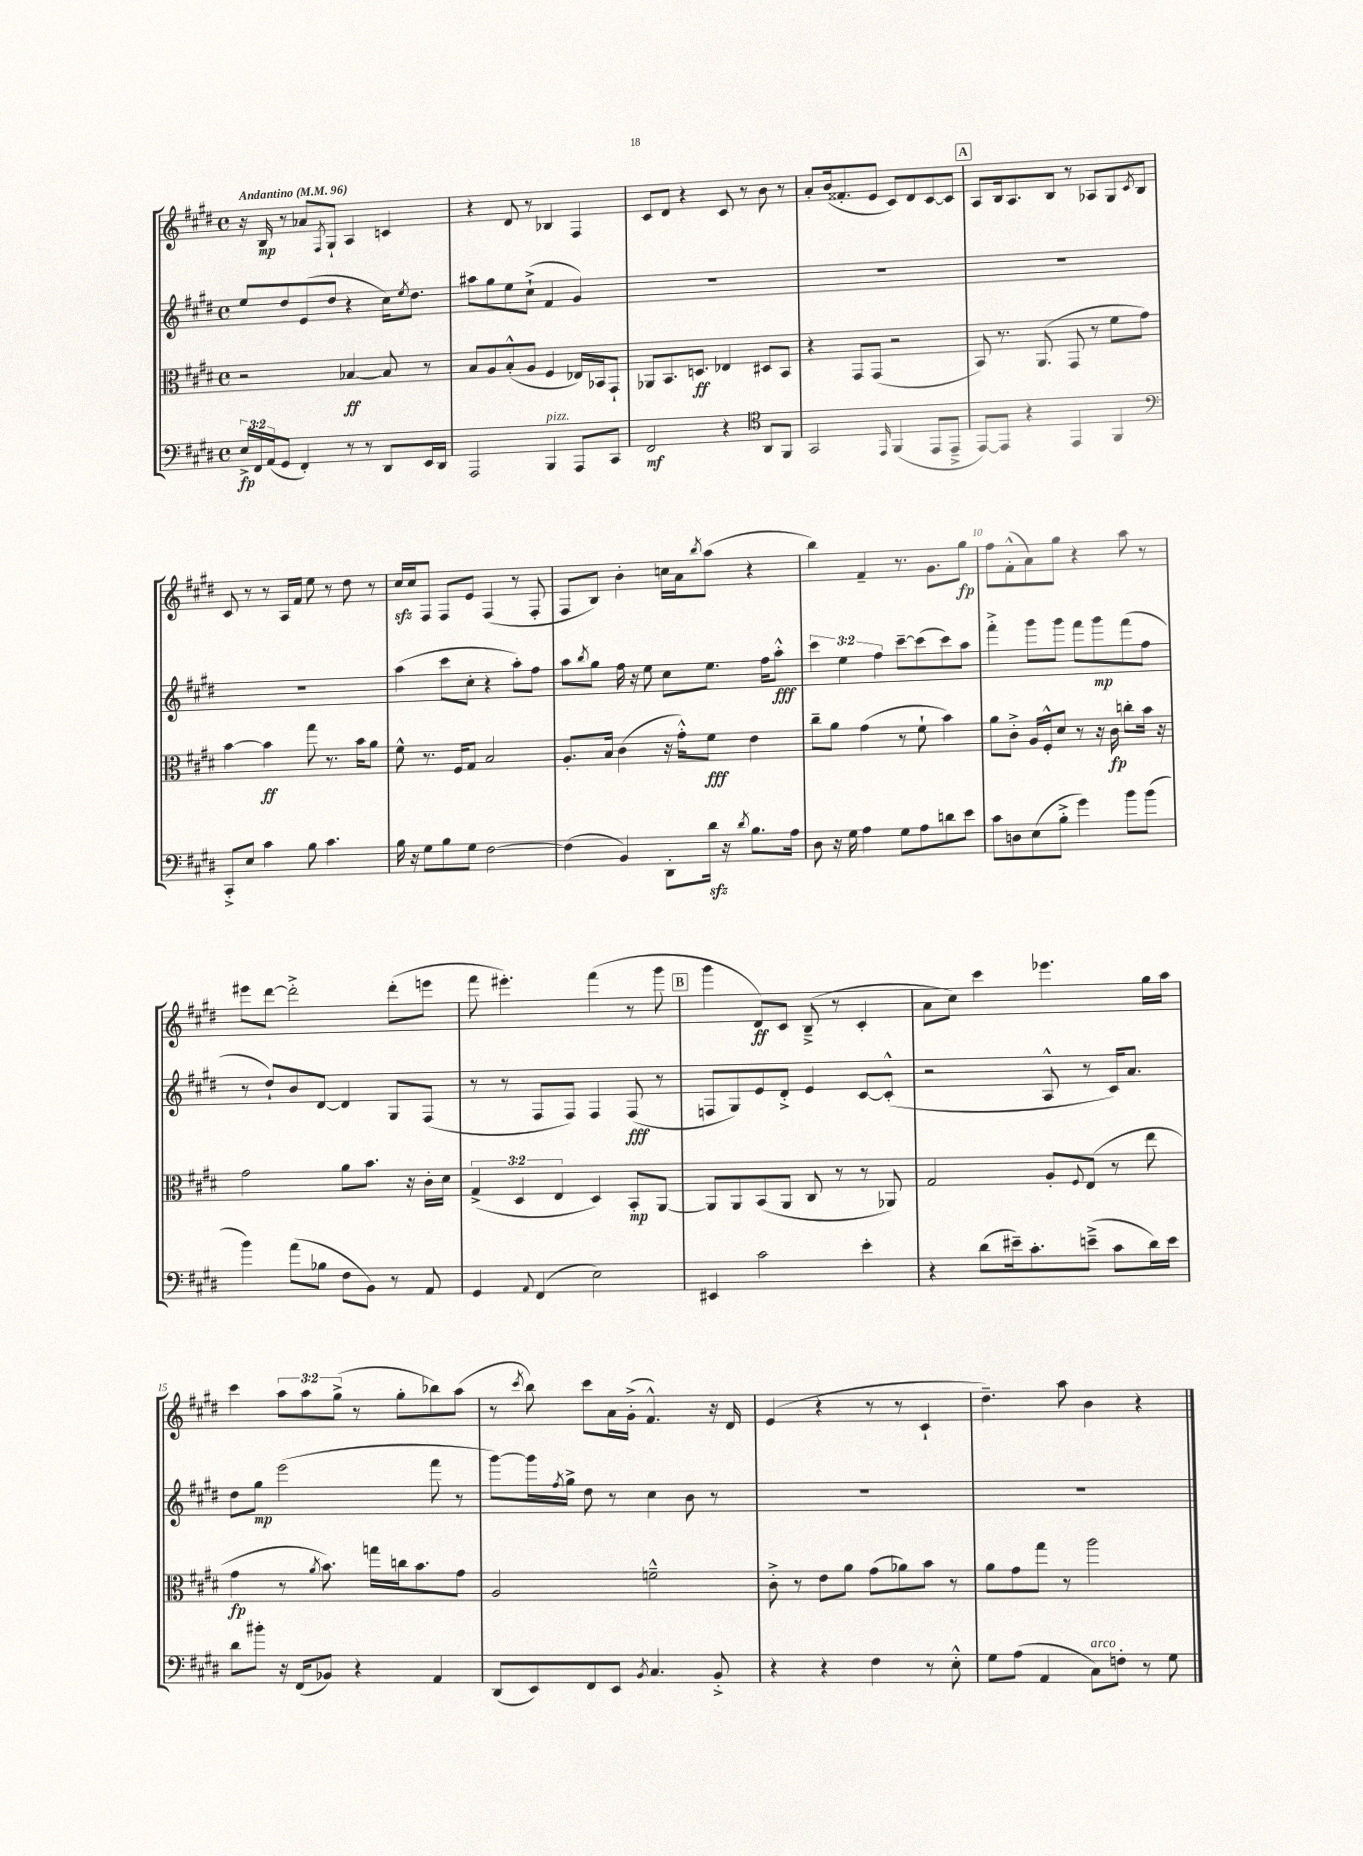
<<
\new StaffGroup <<
\new Staff = "s0" {
    \clef treble \key e \major \defaultTimeSignature \time 4/4 \override Staff.TupletNumber.text = #tuplet-number::calc-fraction-text \tempo "Andantino" 4 = 96
    r16 b16\mp r8 aes'8 \acciaccatura { fis8 } gis8-! a4 c'4 |
    r4 dis'8 r8 bes4 fis4 |
    cis'8 dis'8 r4 cis'8 r8 b'8 r8 |
    a'8-. b'16( fisis'8.-. e'8 cis'8) dis'8 cis'8~ cis'8 |
    \mark \markup { \box "A" } a8 b16 a8. b8 r8 aes8 gis8 \acciaccatura { cis'8 } b8 |
    cis'8 r8 r8 a16 fis'16 e''8 r8 dis''8 r8 |
    cis''16\sfz cis''16 fis8 fis8 e'8 fis4( r8 fis8-. |
    fis8 b8) b'4-. c''16 a'16 \acciaccatura { b''8 } a''8( r4 |
    b''4) fis'4-- r8. gis'8. gis''8\fp |
    fis''8 fis'8-.-^( a'8) gis''8 r4 a''8 r8 |
    eis'''8 dis'''8~ dis'''2-.-> dis'''8-.( e'''8 |
    fis'''8 eis'''4.-.) fis'''4( r8 gis'''8 |
    \mark \markup { \box "B" } gis'''4 dis'8\ff) cis'8 b8--->( r8 cis'4-. |
    a'8 cis''8) cis'''4 ees'''4. gis''16 a''16 |
    cis'''4 \tuplet 3/2 { a''8 a''8 gis''8->( } r8 gis''8-. bes''8) a''8( |
    r8 \acciaccatura { cis'''8 } b''8) cis'''8 a'16 gis'16-.->( fis'4.-^) r16 dis'16 |
    e'4( r4 r8 r8 cis'4-! |
    dis''4.--) a''8 b'4 r4 \bar "|." |
}
\new Staff = "s1" {
    \clef treble \key e \major \defaultTimeSignature \time 4/4 \override Staff.TupletNumber.text = #tuplet-number::calc-fraction-text
    e''8 dis''8 e'8( dis''8 r4 cis''16) \acciaccatura { e''8 } dis''8. |
    ais''8 gis''8 e''8 cis''8-!->( fis'4 gis'4) |
    R1 |
    R1 |
    \mark \markup { \box "A" } R1 |
    R1 |
    a''4( cis'''8 cis''8-. r4 a''8-.) fis''8 |
    a''8 \acciaccatura { b''8 } gis''8 fis''16 r16 e''8 cis''8 e''8. fis''16 a''8-.-^\fff |
    \tuplet 3/2 { cis'''4 e''4 fis''4 } cis'''8~-- cis'''8( cis'''8) a''8 |
    fis'''4-.-> gis'''8 gis'''8 fis'''8 gis'''8\mp fis'''8( fis''8 |
    r8 dis''8-!) b'8 dis'8~ dis'4 gis8 fis8( |
    r8 r8 fis8 fis8) fis4 fis8\fff( r8 |
    \mark \markup { \box "B" } f8 gis8) e'8 dis'8-.-> e'4 cis'8~ cis'8-.-^( |
    r2 a8-^ r8 cis'16) a'8. |
    dis''8 gis''8\mp e'''2( fis'''8 r8 |
    gis'''8~) gis'''16 \acciaccatura { fis''8 } gis''16-> dis''8 r8 cis''4 b'8 r8 |
    R1 |
    R1 \bar "|." |
}
\new Staff = "s2" {
    \clef alto \key e \major \defaultTimeSignature \time 4/4 \override Staff.TupletNumber.text = #tuplet-number::calc-fraction-text
    r2 bes4~\ff bes8 r8 |
    b8 a8 b8-.-^( a8 fis4 ees16) bes,16 gis,8-! |
    aes,8 b,8. d8.\ff ees4 dis8 b,8 |
    r4 gis,8 gis,8( r2 |
    \mark \markup { \box "A" } b,8) r8. a,8.( gis,8 r8 fis'8 gis'8) |
    b'4~ b'4\ff gis''8 r8. b'16 a'8 |
    fis'8-^ r8. fis16 gis8 b2 |
    a8.-. b16 cis'4( r16 gis'16-.-^) fis'8\fff e'4 |
    cis''8-- a'8 gis'4( r8 fis'8-! b'4) |
    a'8 cis'8-.-> a16 fis16-.-^ dis'8 r8 r16 cis'16\fp c''8-. b'16 r16 |
    gis'2 a'8 b'8. r16 cis'16-. dis'16 |
    \tuplet 3/2 { gis4->( dis4 e4 } dis4) b,8-.\mp a,8~ |
    \mark \markup { \box "B" } a,8 a,8 b,8( a,8 cis8 r8 r8 aes,8) |
    gis2 a8-. \appoggiatura { fis8 } e8( r8 e''8 |
    gis'4\fp r8 \acciaccatura { a'8 } b'8.) g''16 c''16 b'8. gis'8 |
    a2 f'2---^ |
    cis'8-.-> r8 e'8 a'8 gis'8( aes'8) b'8 r8 |
    a'8 gis'8 gis''8 r8 a''2 \bar "|." |
}
\new Staff = "s3" {
    \clef bass \key e \major \defaultTimeSignature \time 4/4 \override Staff.TupletNumber.text = #tuplet-number::calc-fraction-text
    \tuplet 3/2 { e16->\fp fis,16 a,16( } gis,8 fis,4-.) r8 r8 dis,8 e,16 dis,16 |
    a,,2 b,,4^\markup { \italic "pizz." } a,,8 cis,8 |
    fis,2\mf r4 \clef tenor a,8 fis,8 |
    gis,2 \grace { e,16 } fis,4( e,8 e,8---> |
    \mark \markup { \box "A" } e,8~) e,8 r4 e,4 fis,4 |
    \clef bass cis,8-.-> e8 cis'4 b8 cis'4. |
    b16 r16 gis8 b8 gis8 fis2~ |
    fis4( b,4) dis,8-. dis'16\sfz r16 \acciaccatura { dis'8 } b8. a16 |
    dis8 r16 gis16 a4 gis8 a8 d'8 e'8 |
    cis'8 d8 e8( b8-.-> gis'4) b'8 b'8( |
    b'4) a'8( bes8 fis8 b,8) r8 a,8 |
    gis,4 \appoggiatura { a,8 } fis,4( e2) |
    \mark \markup { \box "B" } eis,4 cis'2 e'4-. |
    r4 dis'8( eis'16--) cis'8.-. e'8--->( cis'8 dis'16) e'16 |
    dis'8 bis'8-. r16 fis,16( bes,8) r4 a,4 |
    dis,8( e,8) fis,8 e,8 \acciaccatura { b,8 } cis4. b,8-.-> |
    r4 r4 fis4 r8 e8-.-^ |
    gis8 a8( a,4 cis8^\markup { \italic "arco" }) f8-. r8 gis8 \bar "|." |
}
>>
>>
\layout { \context { \Score \override BarNumber.break-visibility = ##(#f #t #t) barNumberVisibility = #(every-nth-bar-number-visible 5) } }
